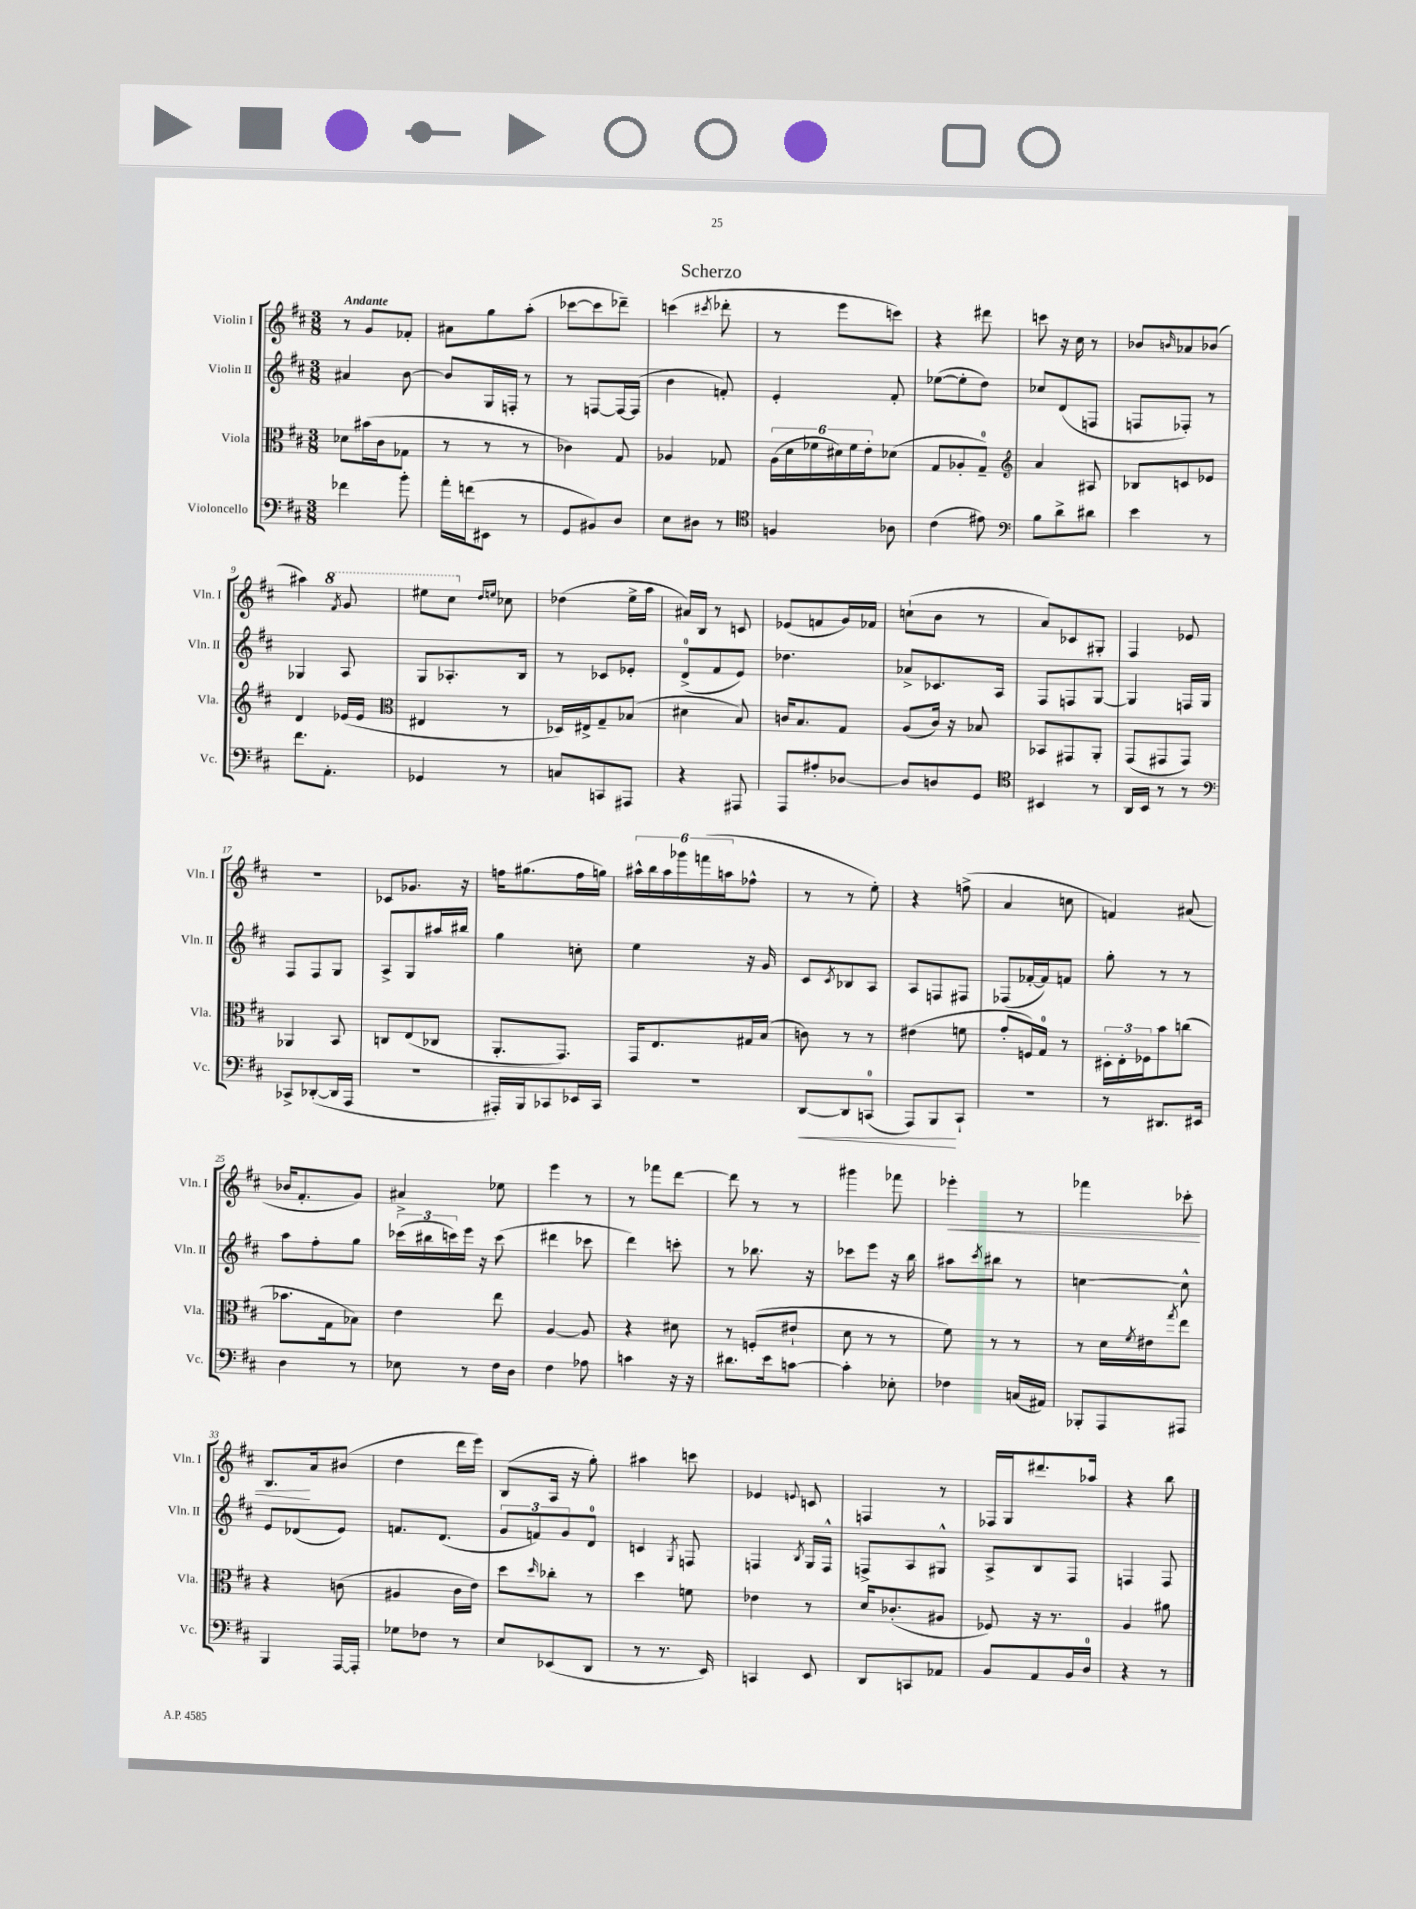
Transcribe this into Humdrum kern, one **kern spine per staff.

**kern	**kern	**kern	**kern
*staff4	*staff3	*staff2	*staff1
*clefF4	*clefC3	*clefG2	*clefG2
*k[f#c#]	*k[f#c#]	*k[f#c#]	*k[f#c#]
*M3/8	*M3/8	*M3/8	*M3/8
4f-\	8d-\L	4a#/	8r
.	(16b#\L	.	8g/L
.	16c#\J	.	.
8b'\	8G-\J	[8b\	8f-'/J
=	=	=	=
16a'\LL	8r	8b/]L	8a#\L
(16f\J	.	.	.
8EE#\J	8r	16G/L	8gg\
.	.	16F'/JJ	.
8r	8r	8r	(8aa'\J
=	=	=	=
8GG/L	4c-\)	8r	[8ccc-\L
8BB#/)	.	[8F/L	8ccc-\]
8D/J	8G/	16F/_L	8ddd-~\J)
.	.	(16F/]JJ	.
=	=	=	=
8E\L	4A-/	4b\	(4ccc\
8D#\J	.	.	.
.	.	.	8qccc#/
8r	8G-/	8f'/)	8ddd-'\
=	=	=	=
*clefC4	*	*	*
4F/	(24A\LL	4e'/	8r
.	24d\	.	.
.	24f-\	.	.
.	24d#\)	.	8eee\L
.	24f-\	.	.
.	24e'\J	.	.
8A-\	(8d-\J	8f#'/	8ccc\J)
=	=	=	=
(4c#\	8G/L	([8ee-\L	4r
.	8A-'/	8ee-'\]	.
8e#\)	8G~/J)	8dd\J)	8ddd#\
=	=	=	=
*clefF4	*clefG2	*	*
8B\L	4a/	8cc-/L	8ccc\
8d^\	.	(8d/	16r
.	.	.	16cc#\
8d#\J	8A#/	8F/J	8r
=	=	=	=
4e\	8B-/L	8F/L	8b-/L
.	.	.	16qqb/
.	8c/	8F-'/J)	8a-/
8r	8e-/J	8r	(8b-/J
=	=	=	=
8.f#\L	4d/	4G-/	4aa#\)
8.AA'\J	.	.	.
.	.	.	8qff#/
.	(16e-/LL	8A/	8gg/
.	16e-/JJ	.	.
=	=	=	=
*	*clefC3	*	*
4GG-/	4E#/	8G/L	8eee#\L
.	.	8.A-'/	8ccc#\J
.	.	.	16qqdd/LL
.	.	.	16qqee/JJ
8r	8r	.	8cc-\
.	.	16B/Jk	.
=	=	=	=
8C/L	16D-/LL)	8r	(4dd-\
.	16E#^/J	.	.
8CC/	8G~/	8c-/L	.
8AAA#/J	(8B-/J	8e-'/J	16ee^\LL
.	.	.	16aa\JJ
=	=	=	=
4r	4d#\	(8d^/L	16a#/LL)
.	.	.	16B/JJ
.	.	8f#/	8r
8AAA#/	8B/)	8e/J)	8c/
=	=	=	=
8AAA/L	16c/LK	4.dd-\	(8e-/L
.	8.B/	.	.
8A#'/	.	.	8f/
[8D-/J	8G/J	.	16g/L)
.	.	.	16f-/JJ
=	=	=	=
8D-/]L	(8A/L	8a-^/L	(8cc`\L
8D/	16c#/Jk)	8.c-/	8b\J
.	16r	.	.
8GG/J	8B-/	.	8r
.	.	16A/Jk	.
=	=	=	=
*clefC4	*	*	*
4BB#/	8BB-/L	8F#/L	8a/L)
.	8GG#/	8F/	8c-/
8r	8AA'/J	[8G/J	8G#'/J
=	=	=	=
16AA/LL	(8GG/L	4G/]	4F#/
16BB/JJ	.	.	.
8r	8GG#/	.	.
8r	8GG#/J)	16F/LL	8e-/
.	.	16G/JJ	.
=	=	=	=
*clefF4	*	*	*
8CC-^/L	4AA-/	8F#/L	4.r
([8DD-'/	.	8F#/	.
16DD-/]L	8BB/	8G/J	.
16AAA/JJ	.	.	.
=	=	=	=
4.r	8C/L	8A^/L	8c-/L
.	(8E/	8G/	8.g-/J
.	8C-/J	16aa#/L	.
.	.	16bb#/JJ	16r
=	=	=	=
16AAA#'/LL)	8.AA'/L	4gg\	16ff\LK
16BBB/J	.	.	(8.gg#\
8CC-/	.	.	.
.	8.GG/J)	.	.
16EE-/L	.	8cc'\	16ff\L
16CC-/JJ	.	.	16gg\JJ)
=	=	=	=
4.r	16GG/LK	4ee\	24aa#^^\LL
.	.	.	24bb\
.	8.E/	.	.
.	.	.	24aa#\
.	.	.	24ggg-\
.	.	.	(24fff\
.	.	.	24aa\J
.	16G#/L	16r	8ff-^^\J
.	(16B/JJ	16g/	.
=	=	=	=
[8DD/L	8c\)	8c#/L	8r
.	.	8qc#/	.
8DD/]	8r	8B-/	8r
(8CC/J	8r	8A/J	8ee'\)
=	=	=	=
8AAA/L)	(4e#\	8A/L	4r
8BBB/	.	8F/	.
8CC#`/J	8f\	8F#/J	(8ff^\
=	=	=	=
4.r	8g'/L	(8F-/L	4a/
.	16F/L)	[16f-'/L	.
.	16G/JJ	16f-/]J)	.
.	8r	8f/J	8cc\
=	=	=	=
8r	24D#'\LL	8gg'\	4f/)
.	24E'\	.	.
.	24F-\J	.	.
8.DD#/L	8b\	8r	.
.	(8cc\J	8r	(8a#/
16EE#/Jk	.	.	.
=	=	=	=
4D\	8.b-\L	8aa\L	16b-/LK
.	.	.	8.f#'/
.	.	8ff#'\	.
.	16G\k	.	.
8r	8B-\J)	8gg\J	8g/J)
=	=	=	=
8E-\	4e\	(24ccc-\LL	4a#^/
.	.	24bb#\	.
.	.	24ccc\)	.
8r	.	16eee\JJ	.
.	.	16r	.
16F#\LL	8ee\	(8ccc\	8ee-\
16D\JJ	.	.	.
=	=	=	=
4F#\	[4A/	4ddd#\	4eee\
8A-\	8A/]	8ccc-\	8r
=	=	=	=
4c\	4r	4ddd\)	8r
.	.	.	8fff-\L
16r	8d#\	8ccc'\	[8ddd\J
16r	.	.	.
=	=	=	=
8.d#\L	8r	8r	8ddd\]
.	(8F'/L	8.bb-\	8r
16e\k	.	.	.
[8c\J	8e#`/J	.	8r
.	.	16r	.
=	=	=	=
4c'\]	8d\	8ccc-\L	4ggg#\
.	8r	8eee\J	.
8E-'\	8r	16r	8fff-\
.	.	16bb\	.
=	=	=	=
4F-\	8f#\)	8aa#\L	4eee-'\
.	.	8qccc#/	.
.	8r	8bb#\J	.
(16C/LL	8r	8r	8r
16AA#/JJ)	.	.	.
=	=	=	=
8BBB-'/L	8r	[4cc\	4fff-\
8AAA/	16d\LL	.	.
.	8qf#/	.	.
.	16e#\J	.	.
.	8qgg/	.	.
8AAA#/J	8ee\J	8cc^^\]	8ccc-'\
=	=	=	=
4BBB/	4r	8e/L	8.B/L
.	.	(8d-/	.
.	.	.	16a/k
[16AAA/LL	(8c\	8e/J)	(8b#/J
16AAA'/]JJ	.	.	.
=	=	=	=
8G-\L	4A#/	8.f/L	4dd\
8F-\J	.	.	.
.	.	(8.d/J	.
8r	16c#\LL	.	16ddd\LL
.	16e\JJ)	.	16eee\JJ)
=	=	=	=
8E/L	8dd\L	12g/L	(8B/L
.	.	12f/)	.
.	16qqdd/	.	.
(8EE-/	8cc-'\J	.	16A/Jk
.	.	12g/	.
.	.	.	16r
8DD/J	8r	8d/J	8gg'\)
=	=	=	=
8r	4dd\	4c/	4aa#\
8.r	.	.	.
.	.	8qG/	.
.	8f\	8F/	8ccc\
16EE/)	.	.	.
=	=	=	=
4CC/	4e-\	4F/	4e-/
.	.	8qB/	8qqe/
8EE/	8r	16G/LL	8c/
.	.	16F^^/JJ	.
=	=	=	=
8DD/L	16d/LK	8F^/L	4F/
.	(8.c-'/	.	.
8CC/	.	8A/	.
8AA-/J	8A#/J	8G#^^/J	8r
=	=	=	=
8BB/L	8F-/)	8A^/L	16F-/LL
.	.	.	16G/J
8AA/	16r	8B/	8.ddd#/
.	8.r	.	.
16BB/L	.	8F#/J	.
16D/JJ	.	.	16aa-/Jk
=	=	=	=
4r	4A/	4F/	4r
8r	8a#\	8F/	8bb\
==	==	==	==
*-	*-	*-	*-
